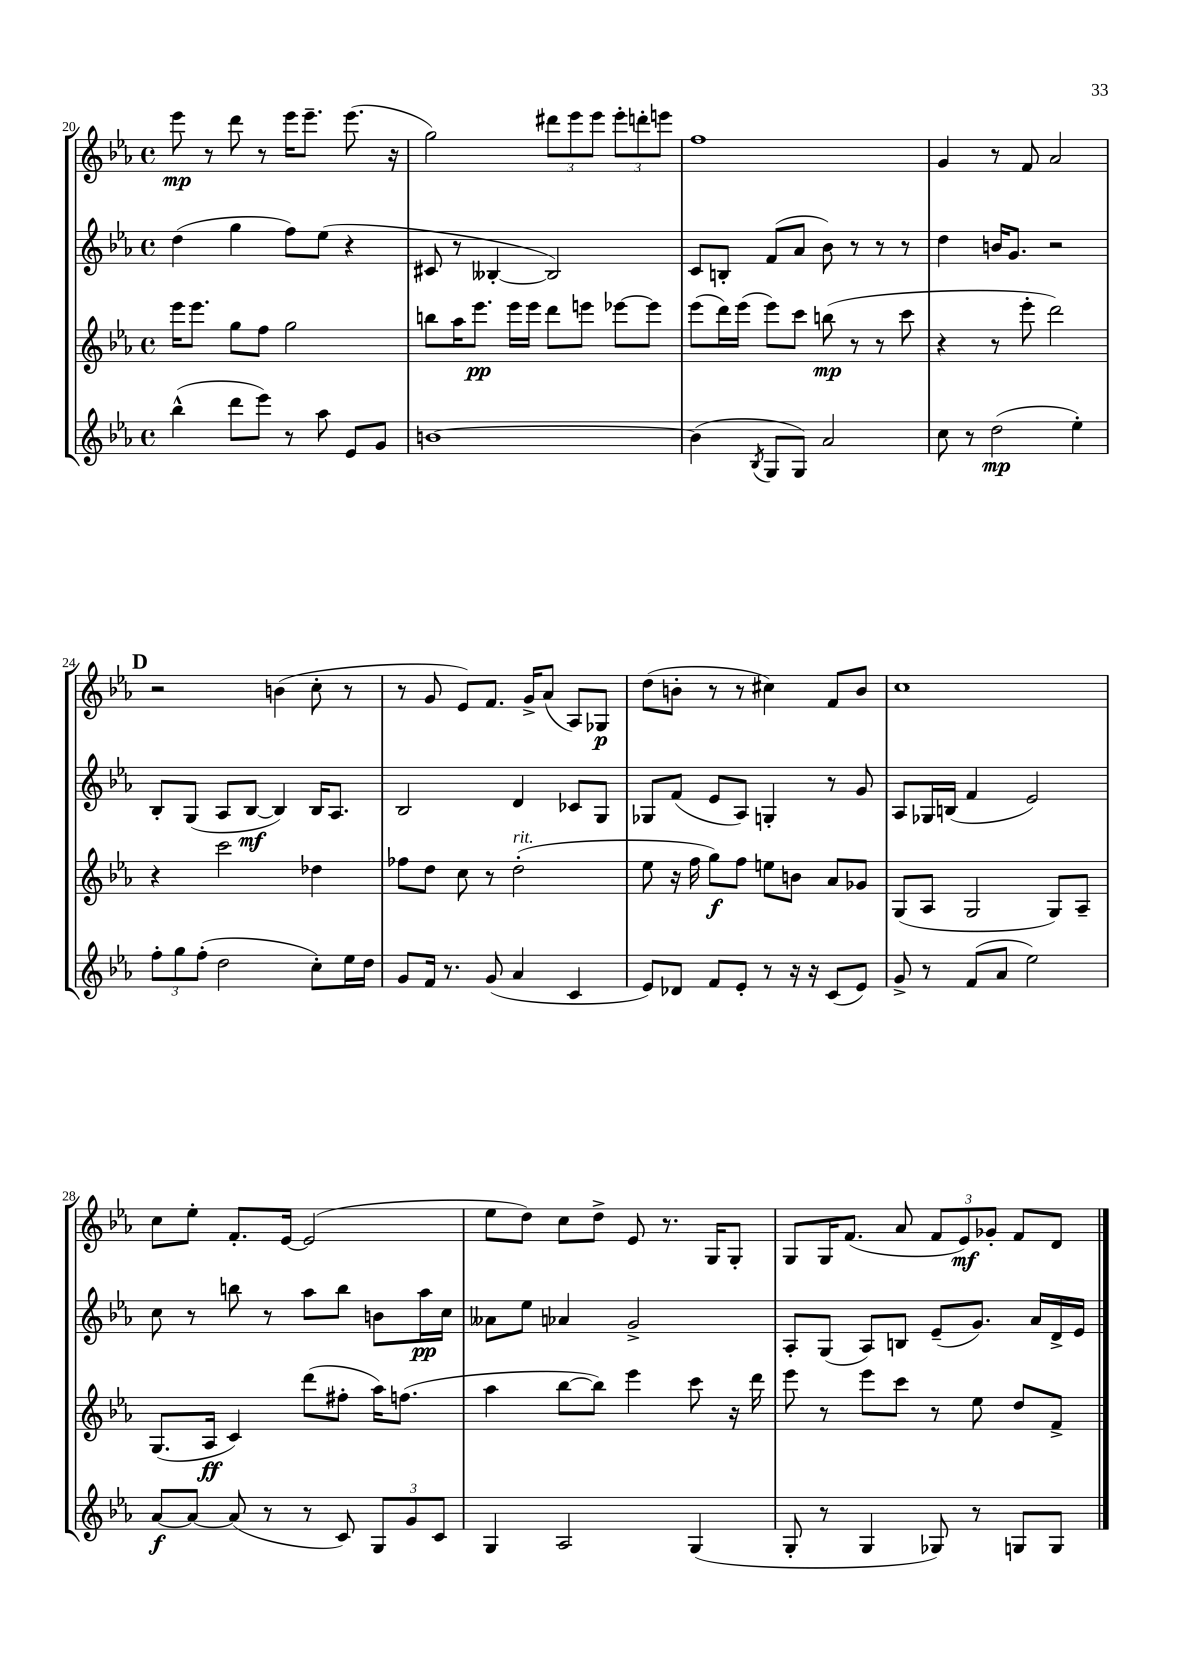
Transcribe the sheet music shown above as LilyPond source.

<<
\new StaffGroup <<
\new Staff = "s0" {
    \clef treble \key ees \major \defaultTimeSignature \time 4/4
    \autoBeamOff ees'''8\mp r8 d'''8 r8 ees'''16[ ees'''8.]-- ees'''8.( r16 |
    g''2) \tuplet 3/2 { dis'''8[ ees'''8 ees'''8] } \tuplet 3/2 { ees'''8[-. d'''8-. e'''8] } |
    f''1 |
    g'4 r8 f'8 aes'2 |
    \mark \markup { \bold "D" } r2 b'4( c''8-. r8 |
    r8 g'8 ees'8[) f'8.] g'16[-> aes'8]( aes8[) ges8]\p |
    d''8[( b'8]-. r8 r8 cis''4) f'8[ b'8] |
    c''1 |
    c''8[ ees''8]-. f'8.[-. ees'16]~ ees'2( |
    ees''8[ d''8]) c''8[ d''8]-> ees'8 r8. g16[ g8]-. |
    g8[ g16 f'8.]( aes'8 \tuplet 3/2 { f'8[ ees'8\mf) ges'8]-. } f'8[ d'8] \bar "|." |
}
\new Staff = "s1" {
    \clef treble \key ees \major \defaultTimeSignature \time 4/4
    \autoBeamOff d''4( g''4 f''8[) ees''8]( r4 |
    cis'8 r8 beses4~-. beses2) |
    c'8[ b8]-. f'8[( aes'8] bes'8) r8 r8 r8 |
    d''4 b'16[ g'8.] r2 |
    \mark \markup { \bold "D" } bes8[-. g8]( aes8[ bes8]~\mf bes4) bes16[ aes8.] |
    bes2 d'4 ces'8[ g8] |
    ges8[ f'8]( ees'8[ aes8]) g4-. r8 g'8 |
    aes8[ ges16 b16]( f'4 ees'2) |
    c''8 r8 b''8 r8 aes''8[ b''8] b'8[ aes''16\pp c''16] |
    aeses'8[ ees''8] aes'4 g'2-> |
    aes8[-. g8]( aes8[) b8] ees'8[--( g'8.]) aes'16[ d'16-> ees'16] \bar "|." |
}
\new Staff = "s2" {
    \clef treble \key ees \major \defaultTimeSignature \time 4/4
    \autoBeamOff ees'''16[ ees'''8.] g''8[ f''8] g''2 |
    b''8[ aes''16 ees'''8.]\pp ees'''16[ ees'''16] d'''8[ e'''8] ees'''8[~ ees'''8] |
    ees'''8[( d'''16) ees'''16]( ees'''8[) c'''8] b''8\mp( r8 r8 c'''8 |
    r4 r8 ees'''8-. d'''2) |
    \mark \markup { \bold "D" } r4 c'''2 des''4 |
    fes''8[ d''8] c''8 r8 d''2-.^\markup { \italic "rit." }( |
    ees''8 r16 f''16 g''8[\f) f''8] e''8[ b'8] aes'8[ ges'8] |
    g8[( aes8] g2 g8[) aes8]-- |
    g8.[( aes16]\ff c'4) d'''8[( fis''8]-. aes''16[) f''8.]( |
    aes''4 bes''8[~ bes''8]) ees'''4 c'''8 r16 d'''16 |
    ees'''8 r8 ees'''8[ c'''8] r8 ees''8 d''8[ f'8]-> \bar "|." |
}
\new Staff = "s3" {
    \clef treble \key ees \major \defaultTimeSignature \time 4/4
    \autoBeamOff bes''4-^( d'''8[ ees'''8]) r8 aes''8 ees'8[ g'8] |
    b'1~ |
    b'4( \acciaccatura { bes8 } g8[ g8]) aes'2 |
    c''8 r8 d''2\mp( ees''4-.) |
    \mark \markup { \bold "D" } \tuplet 3/2 { f''8[-. g''8 f''8]-.( } d''2 c''8[-.) ees''16 d''16] |
    g'8[ f'16] r8. g'8( aes'4 c'4 |
    ees'8[) des'8] f'8[ ees'8]-. r8 r16 r16 c'8[( ees'8]) |
    g'8-> r8 f'8[( aes'8] ees''2) |
    aes'8[~\f aes'8]~ aes'8( r8 r8 c'8) \tuplet 3/2 { g8[ g'8 c'8] } |
    g4 aes2 g4( |
    g8-. r8 g4 ges8) r8 g8[ g8] \bar "|." |
}
>>
>>
\layout { \context { \Score currentBarNumber = #20 } }
